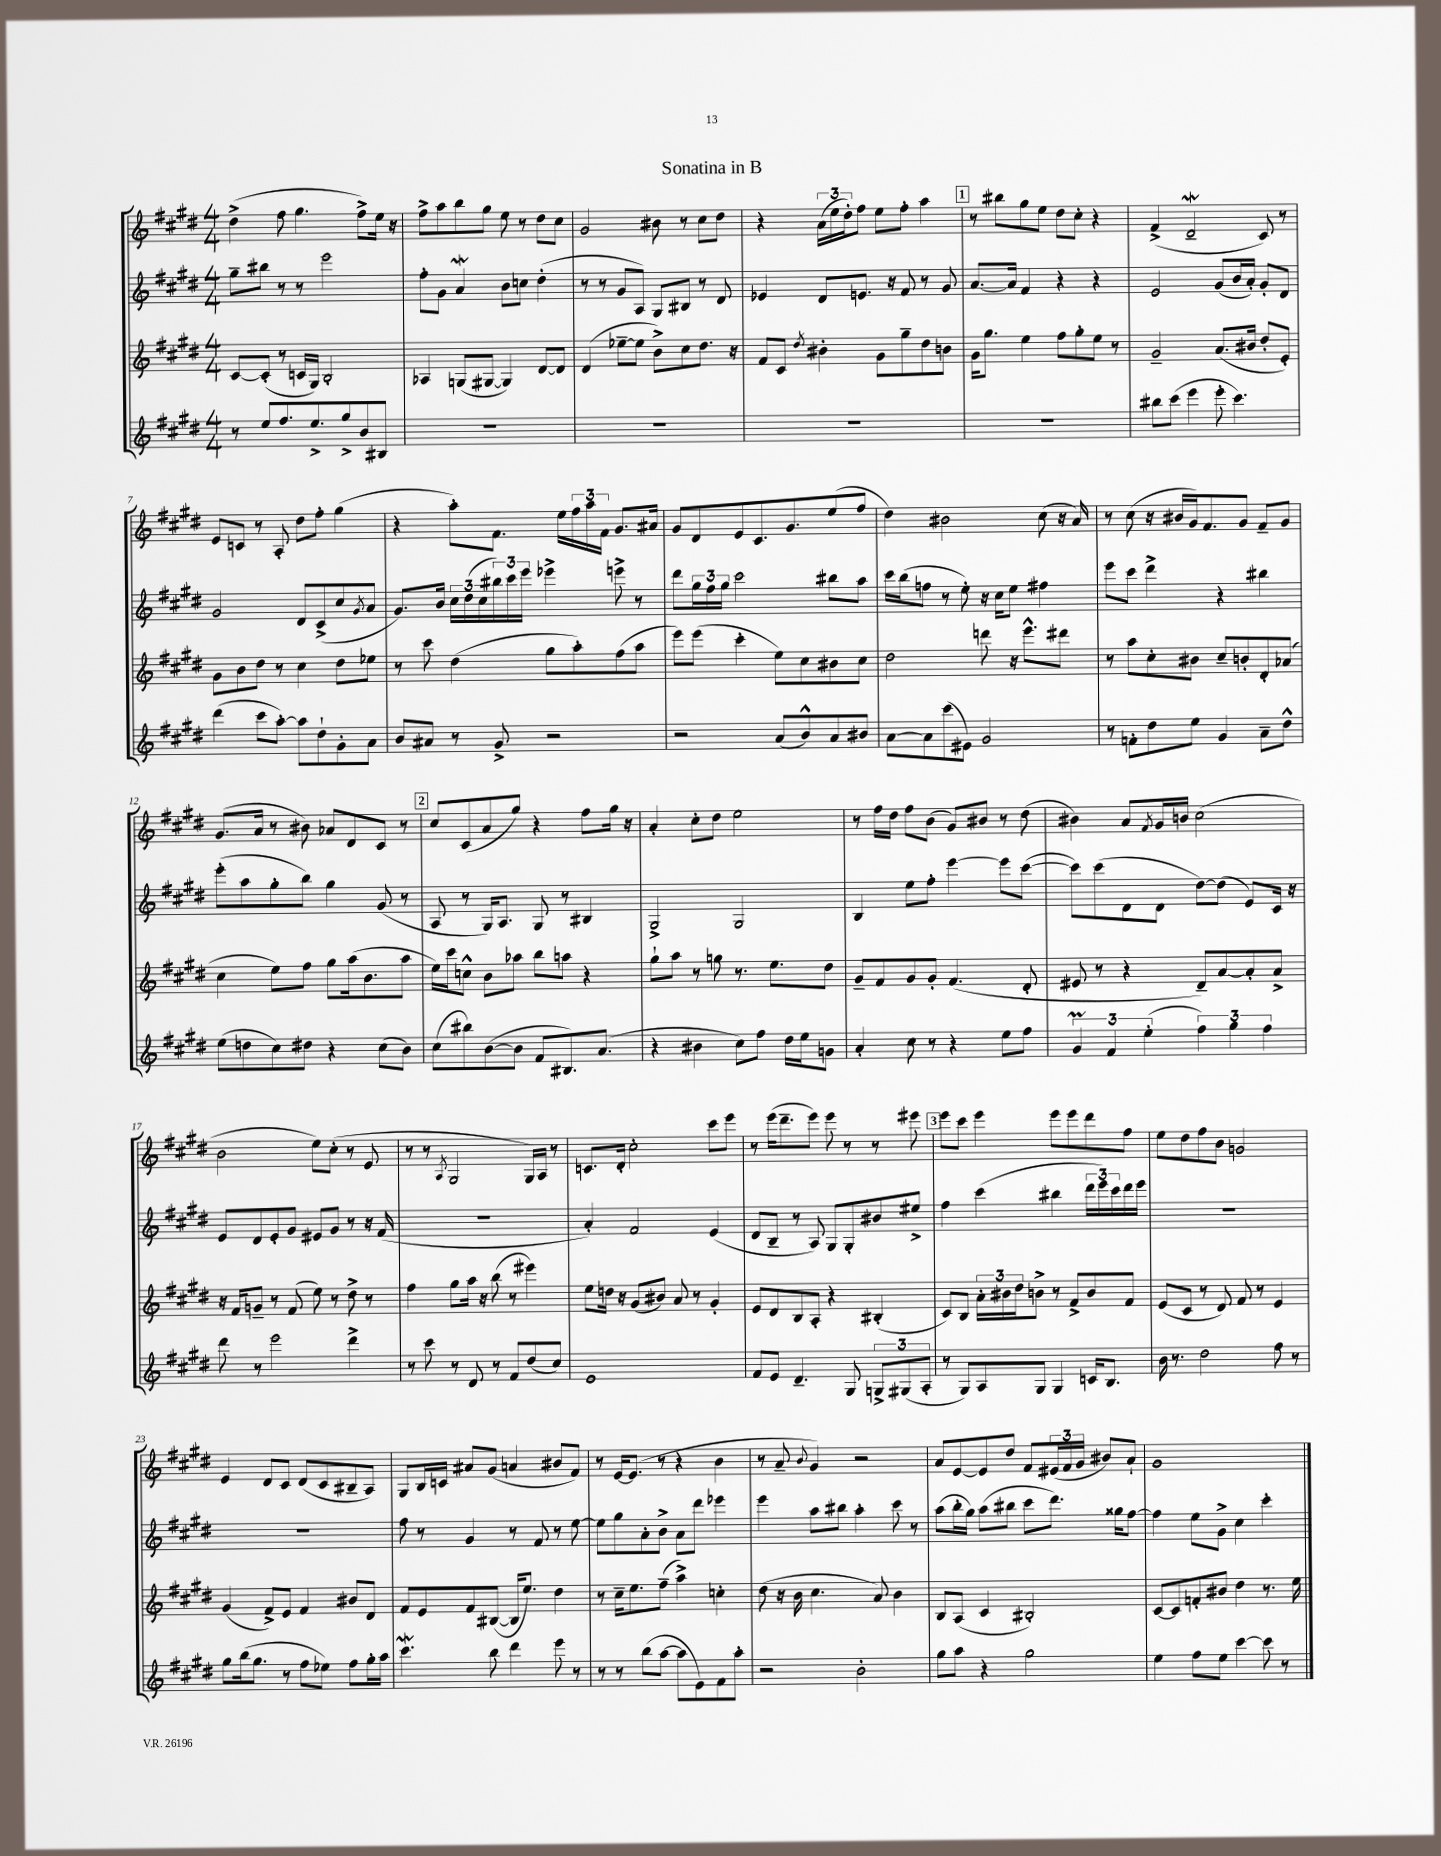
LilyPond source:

\header { title = "Sonatina in B" }
<<
\new StaffGroup <<
\new Staff = "s0" {
    \clef treble \key e \major \numericTimeSignature \time 4/4
    dis''4->( fis''8 gis''4. fis''8->) e''16 r16 |
    fis''8-> a''8 b''8 gis''8 e''8 r8 dis''8 cis''8 |
    gis'2 bis'8 r8 cis''8 dis''8 |
    r4 \tuplet 3/2 { a'16( e''16 dis''16-.) } fis''8 e''8 fis''8-. a''4 |
    \mark \markup { \box "1" } r8 bis''8 gis''8 e''8 dis''8 cis''8-. r4 |
    fis'4->( dis'2--\mordent cis'8) r8 |
    e'8 c'8 r8 a8-. dis''8 fis''8-. gis''4( |
    r4 a''8-.) fis'8. e''16 \tuplet 3/2 { fis''16 a''16 fis'16 } gis'8. ais'16 |
    gis'8 dis'8 e'8 cis'8. gis'8. e''8( fis''8 |
    dis''4) bis'2 cis''8( r16 a'16) |
    r8 cis''8( r16 bis'16 gis'16) fis'8. gis'8 fis'8-- gis'8 |
    gis'8.( a'16 r8 bis'8) aes'8 dis'8 cis'8 r8 |
    \mark \markup { \box "2" } cis''8 cis'8( a'8 gis''8) r4 fis''8 gis''16 r16 |
    a'4-. cis''8-. dis''8 e''2 |
    r8 fis''16 dis''16 fis''8 b'8( gis'8) bis'8 r8 dis''8( |
    bis'4) a'8 \acciaccatura { fis'8 } gis'16 b'16 cis''2( |
    b'2 e''8) cis''8-.( r8 e'8 |
    r8 r8 \acciaccatura { a8 } gis2 gis16) a16 r8 |
    c'8. dis'16-. cis''2-. cis'''8 e'''8 |
    r8 e'''16( dis'''8.-- e'''8) e'''8 r8 r8 eis'''8 |
    \mark \markup { \box "3" } e'''8 cis'''8 e'''4 e'''8 e'''8 dis'''8 fis''8 |
    e''8 dis''8 fis''8 b'8 g'2 |
    e'4 dis'8 cis'8 dis'8( cis'8 bis8-- a8) |
    gis8 b16 c'16 ais'8 gis'8( a'4 bis'8 fis'8) |
    r8 e'16~ e'8.( r8 r4 b'4 |
    r8 a'8-- \appoggiatura { b'8 } gis'4) r2 |
    a'8 e'8~ e'8 dis''8 fis'8 \tuplet 3/2 { eis'16( fis'16 gis'16 } bis'8) a'8-! |
    gis'1 \bar "|." |
}
\new Staff = "s1" {
    \clef treble \key e \major \numericTimeSignature \time 4/4
    gis''8-- bis''8 r8 r8 e'''2 |
    fis''8-. gis'8 a'4\mordent b'8 c''8 dis''4-.( |
    r8 r8 gis'8 a8) gis8 bis8 r8 dis'8 |
    ees'4 dis'8 e'8. r16 fis'8 r8 gis'8 |
    \mark \markup { \box "1" } a'8.~ a'16 fis'4 r4 r4 |
    e'2 gis'8( b'16 a'16-.) gis'8-. dis'8 |
    gis'2 dis'8 cis'8->( cis''8 \acciaccatura { gis'8 } a'8 |
    gis'8.) b'16 \tuplet 3/2 { cis''16 dis''16( cis''16 } \tuplet 3/2 { bis''16) cis'''16 e'''16 } ees'''4-> e'''8-> r8 |
    dis'''8 \tuplet 3/2 { gis''16 fis''16 gis''16 } cis'''2 bis''8 a''8 |
    cis'''16 b''16( f''8 r8 e''8-.) r16 cis''16 e''8 fis''4 |
    e'''8 cis'''8 dis'''4-> r4 bis''4 |
    e'''8-.( a''8 gis''8-. b''8) gis''4 gis'8( r8 |
    \mark \markup { \box "2" } a8 r8 gis16) a8. gis8 r8 bis4 |
    gis2-> gis2 |
    b4 e''8 fis''8-. e'''4~ e'''8 cis'''8~( |
    cis'''8) cis'''8( dis'8 dis'8 dis''8~) dis''8( e'8) cis'16 r16 |
    e'8 dis'8 e'8-. gis'8 eis'8 gis'8 r8 r16 fis'16( |
    r1 |
    a'4-.) fis'2 e'4( |
    dis'8 b8-- r8 a8) gis8 gis8-. bis'8 eis''8-> |
    \mark \markup { \box "3" } fis''4 cis'''4( bis''4 \tuplet 3/2 { dis'''16 e'''16) cis'''16 } dis'''16 e'''16 |
    R1 |
    R1 |
    fis''8 r8 gis'4 r8 fis'8 r8 e''8~ |
    e''8 gis''8 a'8-. b'8-> a'8 dis'''8 ees'''4 |
    e'''4 a''8 bis''8 a''4-. cis'''8 r8 |
    a''8( b''16-. gis''16) a''8( bis''8 cis'''8 dis'''8.) gisis''16 fis''8~ |
    fis''4 e''8 gis'8-> cis''4 cis'''4-. \bar "|." |
}
\new Staff = "s2" {
    \clef treble \key e \major \numericTimeSignature \time 4/4
    cis'8~ cis'8-.( r8 c'16 gis16) b2-. |
    aes4 g8( gis8~ gis4) dis'8~ dis'8 |
    dis'4( ees''8~-- ees''8 b'8->) cis''8 dis''8. r16 |
    fis'8 cis'8 \acciaccatura { dis''8 } bis'4-. gis'8 gis''8-- dis''8 b'8 |
    \mark \markup { \box "1" } gis'16 gis''8. e''4 fis''8 gis''8-. e''8 r8 |
    gis'2-- a'8.( bis'16 dis''8-. e'8-.) |
    gis'8 b'8 dis''8 r8 cis''4 dis''8 ees''8 |
    r8 cis'''8 dis''4( gis''8 a''8-.) fis''8( a''8 |
    e'''8) e'''8( cis'''4-. e''8) cis''8 bis'8 cis''8 |
    dis''2 d'''8 r16 e'''8.-^ dis'''8 |
    r8 a''8 cis''8-. bis'8 cis''8-- b'8-. dis'8-. aes'8( |
    cis''4 e''8) fis''8 gis''8 a''16( b'8. a''8 |
    \mark \markup { \box "2" } e''16) cis'''16 c''8-^ b'8 aes''8 b''8 a''8 r4 |
    gis''8-! a''8 r8 g''8 r8. e''8. dis''8 |
    gis'8-- fis'8 gis'8 gis'8-. fis'4.( dis'8-. |
    eis'8 r8 r4 dis'8--) a'8~ a'8-. a'8-> |
    r16 fis'16 g'8-- r8 fis'8( e''8) r8 dis''8-> r8 |
    fis''4 gis''8 a''16 r16 b''8( r8 eis'''4) |
    e''8 d''16 r16 gis'8( bis'8) a'8 r8 gis'4-. |
    e'8 dis'8 b8 a8-. r4 bis4-.( |
    \mark \markup { \box "3" } cis'8) b8 \tuplet 3/2 { a'16-. bis'16 dis''16 } b'8-> r8 fis'8-> b'8 fis'8 |
    e'8( cis'8 r8 dis'8) fis'8 r8 e'4 |
    gis'4( fis'8->) e'8 fis'4 bis'8 dis'8 |
    fis'8 e'8 fis'8 bis8~( bis16 e''8.) dis''4 |
    r8 cis''16-- e''8. fis''8--( a''4->) c''4-. |
    dis''8( r16 b'16 cis''4. a'8) b'4 |
    b8 a8( cis'4 bis2-.) |
    cis'8~ cis'8 f'8-. bis'8 dis''4 r8. e''16 \bar "|." |
}
\new Staff = "s3" {
    \clef treble \key e \major \numericTimeSignature \time 4/4
    r8 e''8 fis''8. e''8.-> gis''8-> b'8 bis8 |
    R1 |
    R1 |
    R1 |
    \mark \markup { \box "1" } R1 |
    bis''8 cis'''8( e'''4 e'''8-. cis'''4.) |
    dis'''4( cis'''8 a''8~-.) a''8 dis''8-! gis'8-. a'8 |
    b'8 ais'8 r8 gis'8-> r2 |
    r2 a'8( b'8-^) a'8 bis'8 |
    a'8~ a'8 cis'''8( eis'8) gis'2 |
    r8 f'8-. dis''8 e''8 gis'4 a'8-- dis''8-^ |
    e''8( d''8 cis''8) dis''8 r4 cis''8( b'8) |
    \mark \markup { \box "2" } cis''8( bis''8) b'8~( b'8 fis'8 bis8.) a'8.( |
    r4 bis'4 cis''8) fis''8 dis''16 e''16 g'8 |
    a'4-. cis''8 r8 r4 e''8 fis''8 |
    \tuplet 3/2 { gis'4\prall fis'4 e''4-.( } \tuplet 3/2 { fis''4) gis''4 fis''4 } |
    dis'''8 r8 e'''2 dis'''4-> |
    r8 cis'''8 r8 dis'8 r8 fis'8 dis''8( cis''8) |
    e'1 |
    fis'8 e'8 dis'4.-- gis8 \tuplet 3/2 { g8-> gis8( a8-. } |
    \mark \markup { \box "3" } r8 gis8) a8 gis8 gis4 c'16 b8. |
    b'16 r8. dis''2 fis''8 r8 |
    gis''8 b''16( gis''8. r8 fis''8 ees''8) fis''8 gis''16-. a''16 |
    cis'''4.\mordent b''8 dis'''4 e'''8 r8 |
    r8 r8 b''8( a''8~ a''8 e'8) fis'8 a''8-. |
    r2 b'2-. |
    gis''8 a''8 r4 gis''2 |
    e''4 fis''8 e''8 cis'''4~ cis'''8 r8 \bar "|." |
}
>>
>>
